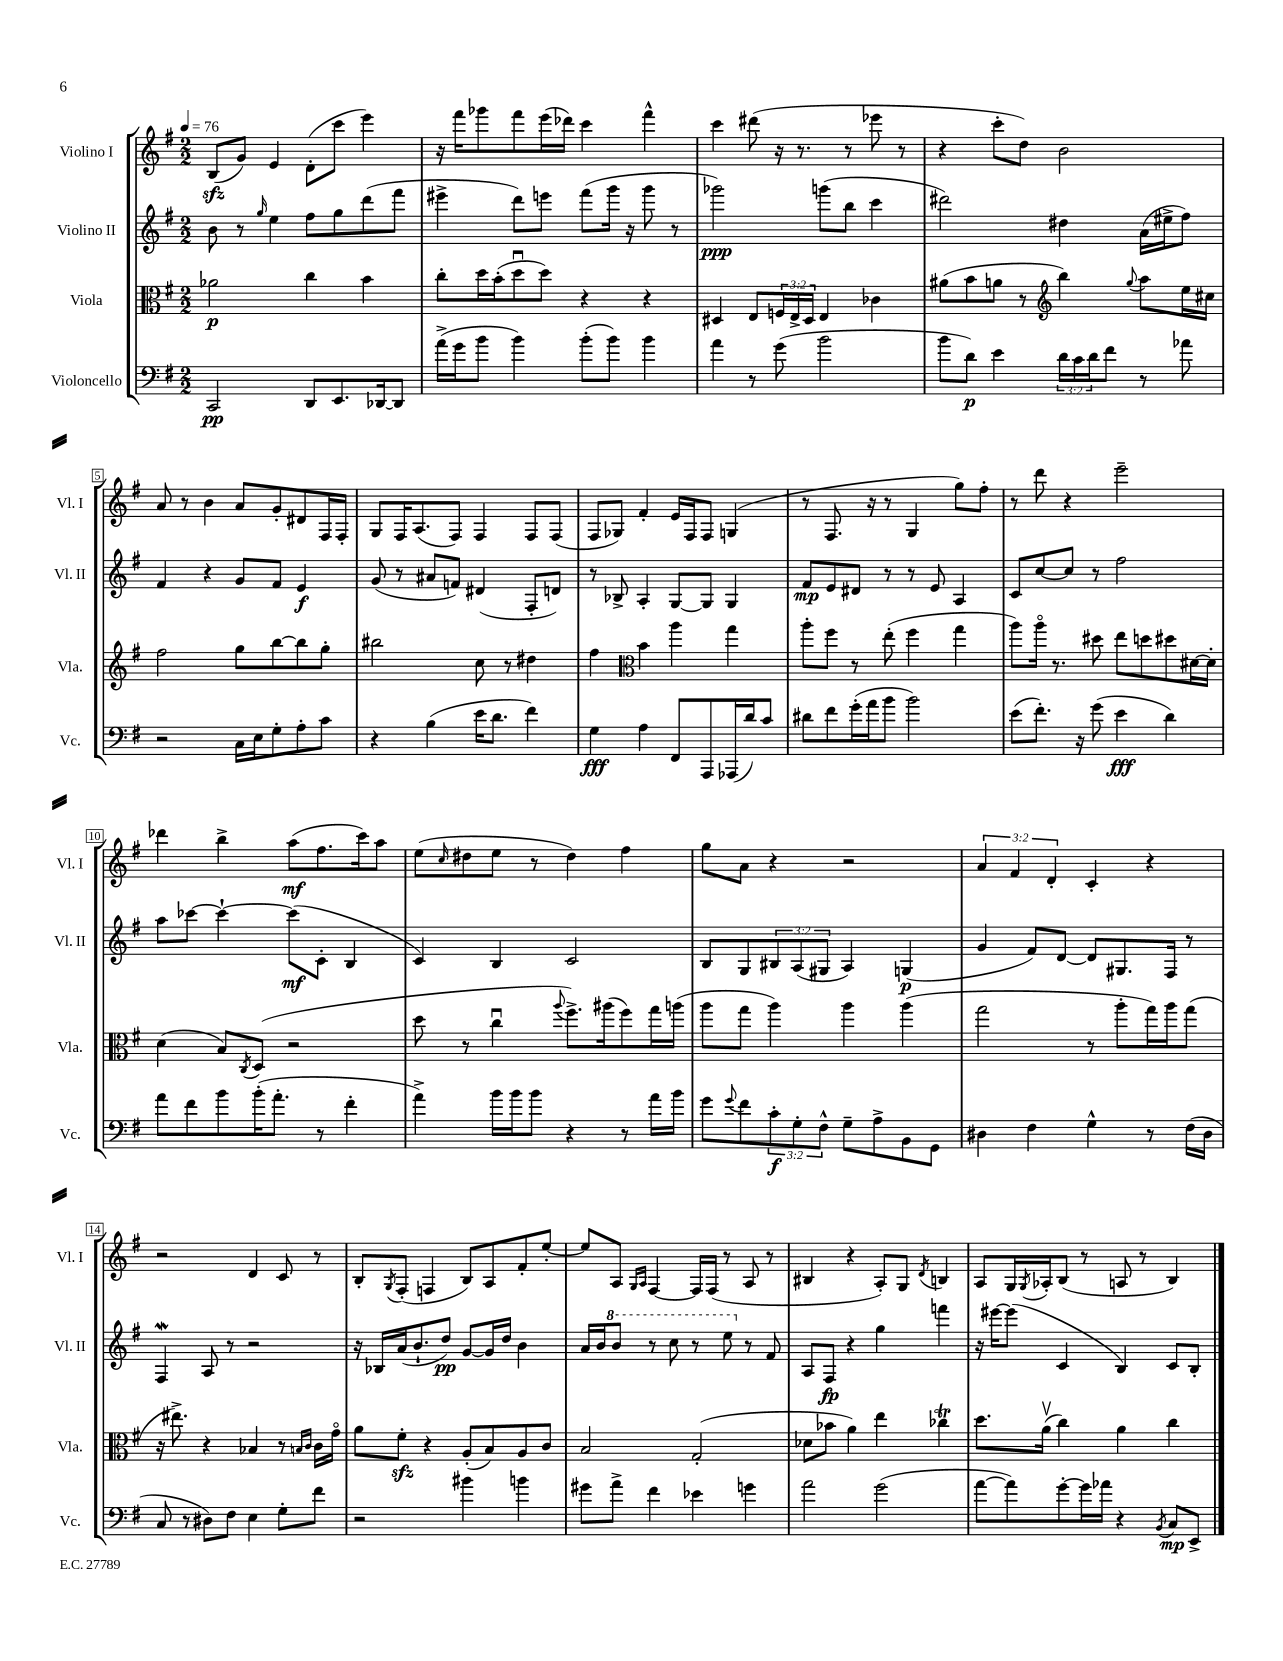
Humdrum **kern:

**kern	**dynam	**kern	**dynam	**kern	**dynam	**kern	**dynam
*part4	*part4	*part3	*part3	*part2	*part2	*part1	*part1
*staff4	*staff4	*staff3	*staff3	*staff2	*staff2	*staff1	*staff1
*I"Violoncello	*	*I"Viola	*	*I"Violino II	*	*I"Violino I	*
*I'Vc.	*	*I'Vla.	*	*I'Vl. II	*	*I'Vl. I	*
*clefF4	*	*clefC3	*	*clefG2	*	*clefG2	*
*k[f#]	*	*k[f#]	*	*k[f#]	*	*k[f#]	*
*M2/2	*	*M2/2	*	*M2/2	*	*M2/2	*
*MM76	*	*MM76	*	*MM76	*	*MM76	*
=1	=1	=1	=1	=1	=1	=1	=1
2CC/	pp	2a-X\	p	8b\	.	(8Bzz/L	.
.	.	.	.	8r	.	8g/J)	.
.	.	.	.	16qqgg/	.	.	.
.	.	.	.	4ee\	.	4e/	.
8DD/L	.	4cc\	.	8ff#\L	.	(8d'\L	.
8.EE/	.	.	.	8gg\	.	8ccc\J	.
.	.	4b\	.	(8ddd\	.	4eee\)	.
[16DD-X/k	.	.	.	.	.	.	.
8DD-/J]	.	.	.	8fff#\J	.	.	.
=2	=2	=2	=2	=2	=2	=2	=2
(16a^\LL	.	8cc'\L	.	4eee#X^\	.	16r	.
16g\J	.	.	.	.	.	16fff#\KL	.
8b\J	.	16dd\L	.	.	.	8ggg-X\	.
.	.	(16b'\J	.	.	.	.	.
4b\)	.	8ddu\	.	8ddd\L)	.	8fff#\	.
.	.	8dd\J)	.	8eeen\J	.	(16eee\L	.
.	.	.	.	.	.	16ddd-X\JJ)	.
(8b'\L	.	4r	.	(8fff#\L	.	4ccc\	.
8b\J)	.	.	.	16ggg\Jk	.	.	.
.	.	.	.	16r	.	.	.
4b\	.	4r	.	8ggg\	.	4fff#^^\	.
.	.	.	.	8r	.	.	.
=3	=3	=3	=3	=3	=3	=3	=3
4a\	.	4D#X/	.	2ggg-X\)	ppp	4ccc\	.
8r	.	8E/L	.	.	.	(8ddd#X\	.
(8g\	.	24Fn/L	.	.	.	16r	.
.	.	24E^/	.	.	.	.	.
.	.	.	.	.	.	8.r	.
.	.	24D#/JJ	.	.	.	.	.
2b\	.	4E/	.	(8gggn\L	.	.	.
.	.	.	.	8bb\J	.	8r	.
.	.	4c-X\	.	4ccc\	.	8eee-X\	.
.	.	.	.	.	.	8r	.
=4	=4	=4	=4	=4	=4	=4	=4
8b\L	.	(8a#X\L	.	2ddd#X\)	.	4r	.
8d\J)	p	8b\	.	.	.	.	.
4e\	.	8an\J	.	.	.	8ccc'\L	.
.	.	8r	.	.	.	8dd\J)	.
*	*	*clefG2	*	*	*	*	*
24d\LL	.	4bb\)	.	4dd#X\	.	2b\	.
24c\	.	.	.	.	.	.	.
24d\J	.	.	.	.	.	.	.
8f#\J	.	.	.	.	.	.	.
.	.	8qqgg/	.	.	.	.	.
8r	.	8aa\L	.	(16a\LL	.	.	.
.	.	.	.	16ee#X^\J	.	.	.
8a-X\	.	16ee\L	.	8ff#\J)	.	.	.
.	.	16cc#X\JJ	.	.	.	.	.
!!LO:LB:g=z
=5	=5	=5	=5	=5	=5	=5	=5
2r	.	2ff#\	.	4f#/	.	8a/	.
.	.	.	.	.	.	8r	.
.	.	.	.	4r	.	4b\	.
16C\LL	.	8gg\L	.	8g/L	.	8a/L	.
16E\J	.	.	.	.	.	.	.
8G'\	.	[8bb\	.	8f#/J	.	8g'/	.
8A'\	.	8bb\]	.	4e/	f	8d#X/	.
8c\J	.	8gg'\J	.	.	.	16F#/L	.
.	.	.	.	.	.	16F#'/JJ	.
=6	=6	=6	=6	=6	=6	=6	=6
4r	.	2bb#X\	.	(8g/	.	8G/L	.
.	.	.	.	8r	.	16F#/K	.
.	.	.	.	.	.	(8.A/	.
(4B\	.	.	.	8a#X/L	.	.	.
.	.	.	.	8fn/J)	.	8F#/J)	.
16e\KL	.	8cc\	.	(4d#X/	.	4F#/	.
8.d\J	.	.	.	.	.	.	.
.	.	8r	.	.	.	.	.
4f#\)	.	4dd#X\	.	8F#'/L	.	8F#/L	.
.	.	.	.	8dn/J)	.	(8F#/J	.
=7	=7	=7	=7	=7	=7	=7	=7
4G\	fff	4ff#\	.	8r	.	8F#/L	.
.	.	.	.	8B-X^/	.	8G-X/J)	.
*	*	*clefC3	*	*	*	*	*
4A\	.	4b\	.	4A'/	.	4f#'/	.
8FF#/L	.	4aa\	.	[8G/L	.	16e/LL	.
.	.	.	.	.	.	16F#/J	.
8AAA/	.	.	.	8G/J]	.	8F#/J	.
(16AAA-X/L	.	4gg\	.	4G/	.	(4Gn/	.
16d/J)	.	.	.	.	.	.	.
8c/J	.	.	.	.	.	.	.
=8	=8	=8	=8	=8	=8	=8	=8
8d#X\L	.	8aa'\L	.	8f#/L	mp	8r	.
8f#\	.	8ff#\J	.	8e/	.	8.F#/	.
(16g'\L	.	8r	.	8d#X/J	.	.	.
16a\J	.	.	.	.	.	16r	.
8b\J	.	(8ee'\	.	8r	.	8r	.
2b\)	.	4ff#\	.	8r	.	4G/	.
.	.	.	.	8e/	.	.	.
.	.	4gg\	.	4A/	.	8gg\L)	.
.	.	.	.	.	.	8ff#'\J	.
=9	=9	=9	=9	=9	=9	=9	=9
(8e\L	.	8aa\L)	.	8c/L	.	8r	.
8.f#'\J)	.	16aa\Jk	.	[8cc/	.	8ddd\	.
.	.	8.r	.	.	.	.	.
.	.	.	.	8cc/J]	.	4r	.
16r	.	.	.	.	.	.	.
(8g\	.	8dd#X\	.	8r	.	.	.
4e\	fff	8ee\L	.	2ff#\	.	2eee~\	.
.	.	8ddn\	.	.	.	.	.
4d\)	.	8dd#X\	.	.	.	.	.
.	.	[16d#X\L	.	.	.	.	.
.	.	16d#'\JJ]	.	.	.	.	.
!!LO:LB:g=z
=10	=10	=10	=10	=10	=10	=10	=10
8a\L	.	(4d\	.	8aa\L	.	4ddd-X\	.
8f#\	.	.	.	[8ccc-X\J	.	.	.
8b\	.	8B/L)	.	4ccc-`\_	.	4bb^\	.
.	.	8qC/	.	.	.	.	.
(16b'\K	.	(8D/J	.	.	.	.	.
8.a'\J	.	.	.	.	.	.	.
.	.	2r	.	(8ccc-\L]	mf	(8aa\L	mf
8r	.	.	.	8c'\J	.	8.ff#\	.
4f#'\	.	.	.	4B/	.	.	.
.	.	.	.	.	.	16ccc\k)	.
.	.	.	.	.	.	8aa\J	.
=11	=11	=11	=11	=11	=11	=11	=11
4a^\)	.	8dd\	.	4c/)	.	(8ee\L	.
.	.	.	.	.	.	16qqcc/	.
.	.	8r	.	.	.	8dd#X\	.
16b\LL	.	4ccu\	.	4B/	.	8ee\J	.
16b\J	.	.	.	.	.	.	.
8b\J	.	.	.	.	.	8r	.
.	.	8qqaa/	.	.	.	.	.
4r	.	8.ff#^\L)	.	2c/	.	4dd#\)	.
.	.	(16aa#X\k	.	.	.	.	.
8r	.	8ff#\)	.	.	.	4ff#\	.
16a\LL	.	16gg\L	.	.	.	.	.
16b\JJ	.	(16aan\JJ	.	.	.	.	.
=12	=12	=12	=12	=12	=12	=12	=12
8g\L	.	8aa\L	.	8B/L	.	8gg\L	.
8qqg/	.	.	.	.	.	.	.
8f#\	.	8gg\J	.	8G/	.	8a\J	.
12c'\	f	4aa\)	.	12B#X/	.	4r	.
12G'\	.	.	.	(12A/	.	.	.
12F#^^\J	.	.	.	12G#X/J	.	.	.
8G~\L	.	4aa\	.	4A/)	.	2r	.
8A^\	.	.	.	.	.	.	.
8BB\	.	(4aa\	.	(4Gn/	p	.	.
8GG\J	.	.	.	.	.	.	.
=13	=13	=13	=13	=13	=13	=13	=13
4D#X\	.	2gg\	.	4g/	.	6a/	.
.	.	.	.	.	.	6f#/	.
4F#\	.	.	.	8f#/L)	.	.	.
.	.	.	.	.	.	6d'/	.
.	.	.	.	[8d/J	.	.	.
4G^^\	.	8r	.	8d/L]	.	4c'/	.
.	.	8aa'\L	.	8.G#X/	.	.	.
8r	.	16gg\L)	.	.	.	4r	.
.	.	16aa\J	.	16F#/Jk	.	.	.
(16F#\LL	.	(8gg\J	.	8r	.	.	.
16D#\JJ	.	.	.	.	.	.	.
!!LO:LB:g=z
=14	=14	=14	=14	=14	=14	=14	=14
8C/	.	16r	.	4F#W/	.	2r	.
.	.	8.ee#X^\)	.	.	.	.	.
8r	.	.	.	.	.	.	.
8D#X\L)	.	4r	.	8A/	.	.	.
8F#\J	.	.	.	8r	.	.	.
4E\	.	4B-X/	.	2r	.	4d/	.
8G'\L	.	8r	.	.	.	8c/	.
.	.	16qqBn/LL	.	.	.	.	.
.	.	16qqc/JJ	.	.	.	.	.
8f#\J	.	16c\LL	.	.	.	8r	.
.	.	16g\JJ	.	.	.	.	.
=15	=15	=15	=15	=15	=15	=15	=15
2r	.	8a\L	.	16r	.	8B'/L	.
.	.	.	.	16B-X/LL	.	.	.
.	.	.	.	.	.	8qG/	.
.	.	8f#zz'\J	.	(16a/J	.	(8F#'/J	.
.	.	.	.	8.b`/	.	.	.
.	.	4r	.	.	.	4Fn/	.
.	.	.	.	8dd/J)	pp	.	.
4b#X\	.	(8A'/L	.	[8g/L	.	8B/L)	.
.	.	8B/)	.	16g/L]	.	8A/	.
.	.	.	.	16dd/JJ	.	.	.
4bn\	.	8A/	.	4b\	.	8f#'/	.
.	.	8c/J	.	.	.	[8ee'/J	.
=16	=16	=16	=16	=16	=16	=16	=16
8g#X\L	.	2B/	.	16a/LL	.	8ee/L]	.
.	.	.	.	16b/J	.	.	.
*	*	*	*	*8va	*	*	*
8a^\J	.	.	.	8bb/J	.	8A/J	.
.	.	.	.	.	.	16qqG/LL	.
.	.	.	.	.	.	16qqA/JJ	.
4f#\	.	.	.	8r	.	[4F#/	.
.	.	.	.	8ccc\	.	.	.
4e-X\	.	(2G'/	.	8r	.	16F#/LL]	.
.	.	.	.	.	.	(16F#/JJ	.
.	.	.	.	8eee\	.	8r	.
*	*	*	*	*X8va	*	*	*
4gn\	.	.	.	8r	.	8A/	.
.	.	.	.	8f#/	.	8r	.
=17	=17	=17	=17	=17	=17	=17	=17
2a\	.	8d-X\L	.	8A/L	.	4B#X/	.
.	.	8b-X\J	.	8F#/J	fp	.	.
.	.	4a\)	.	4r	.	4r	.
(2g\	.	4ee\	.	4gg\	.	8A'/L)	.
.	.	.	.	.	.	8G/J	.
.	.	.	.	.	.	8qd/	.
.	.	4cc-XT\	.	4fffn\	.	4Bn/	.
=18	=18	=18	=18	=18	=18	=18	=18
[8a\L	.	8.dd\L	.	16r	.	8A/L	.
.	.	.	.	[16eee#X\KL	.	.	.
8a\])	.	.	.	(8eee#\J]	.	16G/L	.
.	.	.	.	.	.	8qG/	.
.	.	(16av\Jk	.	.	.	16A-X'/J	.
[8g'\	.	4cc\)	.	4c/	.	(8B/J	.
16g\L]	.	.	.	.	.	8r	.
16a-X\JJ	.	.	.	.	.	.	.
4r	.	4a\	.	4B/)	.	8An/	.
.	.	.	.	.	.	8r	.
8qBB/	.	.	.	.	.	.	.
8C/L	mp	4cc\	.	8c/L	.	4B/)	.
8EE^/J	.	.	.	8B'/J	.	.	.
==	==	==	==	==	==	==	==
*-	*-	*-	*-	*-	*-	*-	*-
